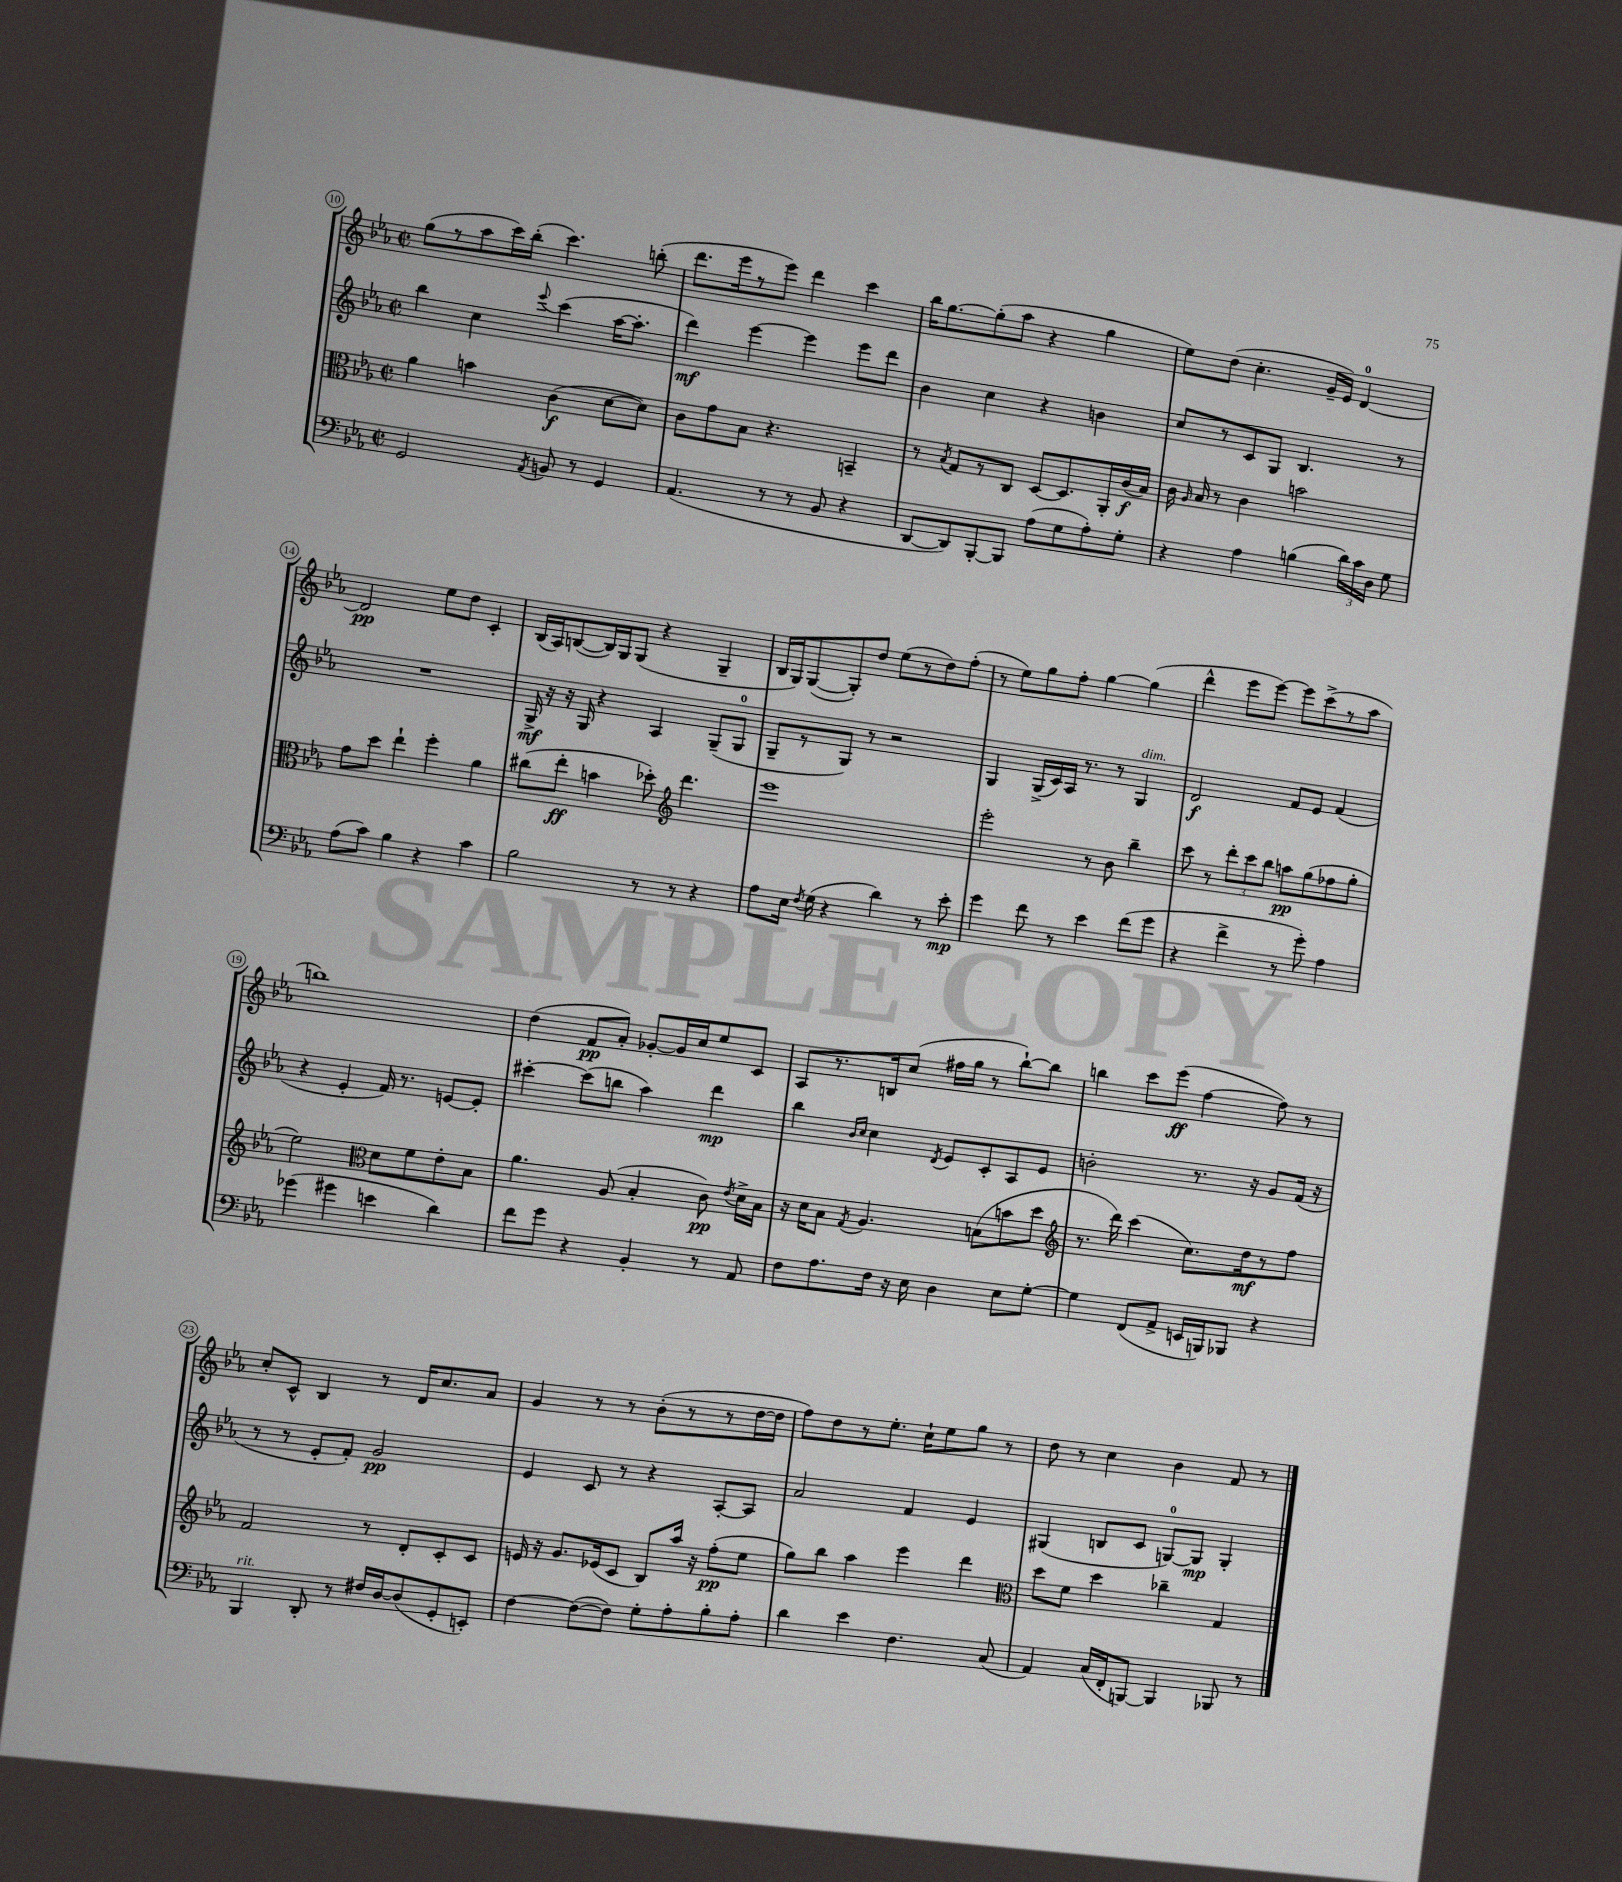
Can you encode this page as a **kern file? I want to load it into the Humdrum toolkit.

**kern	**dynam	**kern	**dynam	**kern	**dynam	**kern	**dynam
*part4	*part4	*part3	*part3	*part2	*part2	*part1	*part1
*staff4	*staff4	*staff3	*staff3	*staff2	*staff2	*staff1	*staff1
*clefF4	*	*clefC3	*	*clefG2	*	*clefG2	*
*k[b-e-a-]	*	*k[b-e-a-]	*	*k[b-e-a-]	*	*k[b-e-a-]	*
*M2/2	*	*M2/2	*	*M2/2	*	*M2/2	*
*met(c|)	*	*met(c|)	*	*met(c|)	*	*met(c|)	*
=10	=10	=10	=10	=10	=10	=10	=10
2GG/	.	4a-\	.	4bb-\	.	(8gg\L	.
.	.	.	.	.	.	8r	.
.	.	4bn\	.	4cc\	.	8aa-\	.
.	.	.	.	.	.	16ccc\L)	.
.	.	.	.	.	.	(16bb-'\JJ	.
8qAA-/	.	.	.	8qqeee-/	.	.	.
8BBn/	.	(4c\	f	(4ccc\	.	4.ccc\)	.
8r	.	.	.	.	.	.	.
4GG/	.	[8d\L	.	[16aa-\KL	.	.	.
.	.	.	.	8.aa-'\J]	.	.	.
.	.	8d\J])	.	.	.	(8bbn'\	.
=11	=11	=11	=11	=11	=11	=11	=11
(4.AA-/	.	8c\L	.	4ddd\)	mf	8.ddd\L	.
.	.	8g\	.	.	.	.	.
.	.	.	.	.	.	16eee-\k	.
.	.	8B-\J	.	[4eee-\	.	8r	.
8r	.	4.r	.	.	.	8eee-\J)	.
8r	.	.	.	4eee-\]	.	4ddd\	.
8BB-/	.	.	.	.	.	.	.
4r	.	4BBn~/	.	8eee-\L	.	4ccc\	.
.	.	.	.	8ddd\J	.	.	.
=12	=12	=12	=12	=12	=12	=12	=12
[8DD/L	.	8r	.	4b-\	.	16bb-\KL	.
.	.	.	.	.	.	[8.gg\	.
.	.	8qB-/	.	.	.	.	.
8DD/])	.	8G/L	.	.	.	.	.
[8BBB-'/	.	8r	.	4cc\	.	(8gg'\]	.
8BBB-/J]	.	8C/J	.	.	.	8aa-\J	.
(8A-\L	.	[8D/L	.	4r	.	4r	.
8G\	.	8.D/]	.	.	.	.	.
8A-'\)	.	.	.	4bn\	.	4gg\	.
.	.	16AA-'/L	.	.	.	.	.
8G'\J	.	(16c/	f	.	.	.	.
.	.	16B-/JJ)	.	.	.	.	.
=13	=13	=13	=13	=13	=13	=13	=13
4r	.	16c\	.	8cc/L	.	8ee-\L)	.
.	.	16qqA-/	.	.	.	.	.
.	.	16B-/	.	.	.	.	.
.	.	8r	.	8r	.	(8dd\J	.
4A-\	.	4c\	.	8c/	.	4.cc'\	.
.	.	.	.	8G/J	.	.	.
(4Bn\	.	2bn\	.	4.B-/	.	.	.
.	.	.	.	.	.	16g~/LL	.
.	.	.	.	.	.	16e-/JJ)	.
24d\LL)	.	.	.	.	.	[4d/	.
24c\	.	.	.	.	.	.	.
24D\JJ	.	.	.	.	.	.	.
8G\	.	.	.	8r	.	.	.
!!LO:LB:g=z
=14	=14	=14	=14	=14	=14	=14	=14
(8A-\L	.	8g\L	.	1r	.	2d/]	pp
8c\J)	.	8dd\J	.	.	.	.	.
4B-\	.	4ee-`\	.	.	.	.	.
4r	.	4ff'\	.	.	.	8ee-\L	.
.	.	.	.	.	.	8dd\J	.
4c\	.	4a-\	.	.	.	4c'/	.
=15	=15	=15	=15	=15	=15	=15	=15
2B-\	.	(8cc#X\L	.	16G^/	mf	(16B-/LL	.
.	.	.	.	16r	.	16A-/J)	.
.	.	8ee-'\J	ff	16r	.	([8Bn/	.
.	.	.	.	16G/	.	.	.
.	.	4bn\	.	4r	.	16B/L])	.
.	.	.	.	.	.	16G/J	.
.	.	.	.	.	.	(8G/J	.
8r	.	8dd-X'\)	.	4A-/	.	4r	.
*	*	*clefG2	*	*	*	*	*
8r	.	4.ddd\	.	.	.	.	.
4r	.	.	.	(8G~/L	.	4G~/	.
.	.	.	.	8G/J	.	.	.
=16	=16	=16	=16	=16	=16	=16	=16
8A-\L	.	1eee-	.	8G~/L	.	16B-/LL	.
.	.	.	.	.	.	16G/J)	.
16E-\Jk	.	.	.	8r	.	([8G/	.
8qF/	.	.	.	.	.	.	.
(16G\	.	.	.	.	.	.	.
4r	.	.	.	8G/J)	.	8G'/])	.
.	.	.	.	8r	.	8dd/J	.
4d\)	.	.	.	2r	.	(8ee-\L	.
.	.	.	.	.	.	8r	.
8r	.	.	.	.	.	8dd\)	.
8e-'\	mp	.	.	.	.	(8ff'\J	.
=17	=17	=17	=17	=17	=17	=17	=17
4g\	.	2eee-'\	.	4G/	.	8r	.
.	.	.	.	.	.	8ee-\L)	.
8f\	.	.	.	(16G^/LL	.	8gg\	.
.	.	.	.	16c/)	.	.	.
8r	.	.	.	16A-/JJ	.	8ff'\J	.
.	.	.	.	8.r	.	.	.
4e-\	.	8r	.	.	.	[4gg\	.
.	.	8b-\	.	8r	.	.	.
!	!	!	!	!LO:TX:a:i:t=dim.	!	!	!
(8f\L	.	4bb-~\	.	4G/	.	(4gg\]	.
8g\J	.	.	.	.	.	.	.
=18	=18	=18	=18	=18	=18	=18	=18
4r	.	8ccc\	.	2d/	f	4ddd^^\	.
.	.	8r	.	.	.	.	.
4f^\	.	12ddd'\L	.	.	.	8eee-\L	.
.	.	12ccc\	.	.	.	.	.
.	.	.	.	.	.	[8eee-\J)	.
.	.	12bb-\J	.	.	.	.	.
8r	.	8aan\L	pp	8f/L	.	8eee-\L]	.
8g'\)	.	(8gg\	.	8e-/J	.	(8ccc^\	.
4A-\	.	8ff-X\	.	(4f/	.	8r	.
.	.	8gg'\J	.	.	.	8aa-\J	.
!!LO:LB:g=z
=19	=19	=19	=19	=19	=19	=19	=19
(4g-X\	.	2ee-\)	.	4r	.	1bbn)	.
4g#X\	.	.	.	4e-'/	.	.	.
*	*	*clefC3	*	*	*	*	*
4en\	.	8d\L	.	16f/)	.	.	.
.	.	.	.	8.r	.	.	.
.	.	8f\	.	.	.	.	.
4d\)	.	8e-'\	.	[8en/L	.	.	.
.	.	8B-\J	.	8e'/J]	.	.	.
=20	=20	=20	=20	=20	=20	=20	=20
8f\L	.	4.a-\	.	[4ccc#X'\	.	(4dd\	.
8g\J	.	.	.	.	.	.	.
4r	.	.	.	(8ccc#\L]	.	8f/L	pp
.	.	(8A-/	.	8bbn\J	.	8a-'/J)	.
4BB-'/	.	4B-'/	.	4aa-\)	.	[8g-X'/L	.
.	.	.	.	.	.	16g-/L]	.
.	.	.	.	.	.	16cc/J	.
8r	.	8c\)	pp	4ddd\	mp	8ee-/	.
.	.	8qe-/	.	.	.	.	.
8AA-/	.	16d^\LL	.	.	.	8c/J	.
.	.	16B-\JJ	.	.	.	.	.
=21	=21	=21	=21	=21	=21	=21	=21
8F\L	.	16r	.	4bb-\	.	8A-/L	.
.	.	16d\KL	.	.	.	.	.
8.A-\	.	8B-\J	.	.	.	8.r	.
.	.	.	.	16qqb-/LL	.	.	.
.	.	8qG/	.	16qqcc/JJ	.	.	.
.	.	4.A-/	.	4cc\	.	.	.
16F\Jk	.	.	.	.	.	16Bn/k	.
16r	.	.	.	.	.	(8cc/J	.
16E-\	.	.	.	.	.	.	.
.	.	.	.	8qd/	.	.	.
4D\	.	.	.	8e-/L	.	16ff#X\LL	.
.	.	.	.	.	.	16gg\JJ	.
.	.	(8Bn\L	.	8c'/	.	8r	.
8E-\L	.	8bn\	.	8A-/	.	[8bb-`\L)	.
[8G'\J	.	8dd\J	.	8e-/J	.	8bb-\J]	.
=22	=22	=22	=22	=22	=22	=22	=22
*	*	*clefG2	*	*	*	*	*
4G\]	.	8.r	.	2bn'\	.	4bbn\	.
.	.	16ddd\)	.	.	.	.	.
(8FF/L	.	(4ccc\	.	.	.	8ccc\L	.
8AA-^/J	.	.	.	.	.	(8eee-\J	ff
16EEn/LL	.	8.cc\L)	.	8.r	.	[4ff\	.
16BBBn/J)	.	.	.	.	.	.	.
8BBB-X/J	.	.	.	.	.	.	.
.	.	16dd\k	mf	16r	.	.	.
4r	.	8r	.	8g/L	.	8ff\])	.
.	.	8ff\J	.	(16f/Jk	.	8r	.
.	.	.	.	16r	.	.	.
!!LO:LB:g=z
=23	=23	=23	=23	=23	=23	=23	=23
!LO:TX:a:i:t=rit.	!	!	!	!	!	!	!
4BBB-/	.	2f/	.	8r	.	8cc'/L	.
.	.	.	.	8r	.	8c^^/J	.
8DD'/	.	.	.	8e-'/L	.	4B-/	.
8r	.	.	.	8f'/J)	.	.	.
16F#X/LL	.	8r	.	2g/	pp	8r	.
[16D/J	.	.	.	.	.	.	.
(8D/]	.	8d'/L	.	.	.	16d/KL	.
.	.	.	.	.	.	8.cc/	.
8GG'/	.	8c'/	.	.	.	.	.
8EEn'/J)	.	8c/J	.	.	.	8a-/J	.
=24	=24	=24	=24	=24	=24	=24	=24
[4F\	.	16en/	.	4e-/	.	4g/	.
.	.	16r	.	.	.	.	.
.	.	8.g/L	.	.	.	.	.
(8F\L_	.	.	.	8c/	.	8r	.
.	.	(16e-X/k	.	.	.	.	.
8F\J])	.	8c/J	.	8r	.	8r	.
8G'\L	.	8B-/L)	.	4r	.	(8b-'\L	.
8A-'\	.	16aa-/Jk	.	.	.	8r	.
.	.	16r	.	.	.	.	.
8B-'\	.	(8ff'\L	pp	[8A-'/L	.	8r	.
8A-'\J	.	8ee-\J	.	8A-/J]	.	[16dd\L	.
.	.	.	.	.	.	16dd\JJ]	.
=25	=25	=25	=25	=25	=25	=25	=25
4d\	.	8gg\L)	.	2a-/	.	8ff\L)	.
.	.	8bb-\J	.	.	.	8dd\	.
4e-\	.	4aa-\	.	.	.	8r	.
.	.	.	.	.	.	8.ee-'\J	.
4.F\	.	4eee-\	.	4f/	.	.	.
.	.	.	.	.	.	16cc`\KL	.
.	.	.	.	.	.	8ee-\	.
.	.	4ddd\	.	4e-/	.	8gg\J	.
(8C/	.	.	.	.	.	8r	.
=26	=26	=26	=26	=26	=26	=26	=26
*	*	*clefC3	*	*	*	*	*
4AA-/)	.	8dd\L	.	(4G#X/	.	8dd\	.
.	.	8f\J	.	.	.	8r	.
(16C/LL	.	4dd\	.	8Bn/L	.	4cc\	.
16FF'/J	.	.	.	.	.	.	.
[8BBBn/J)	.	.	.	8c/J	.	.	.
4BBB/]	.	4cc-X~\	.	[8Gn/L)	.	4b-\	.
.	.	.	.	8G/J]	mp	.	.
8BBB-X/	.	4G/	.	4G'/	.	8f/	.
8r	.	.	.	.	.	8r	.
==	==	==	==	==	==	==	==
*-	*-	*-	*-	*-	*-	*-	*-
